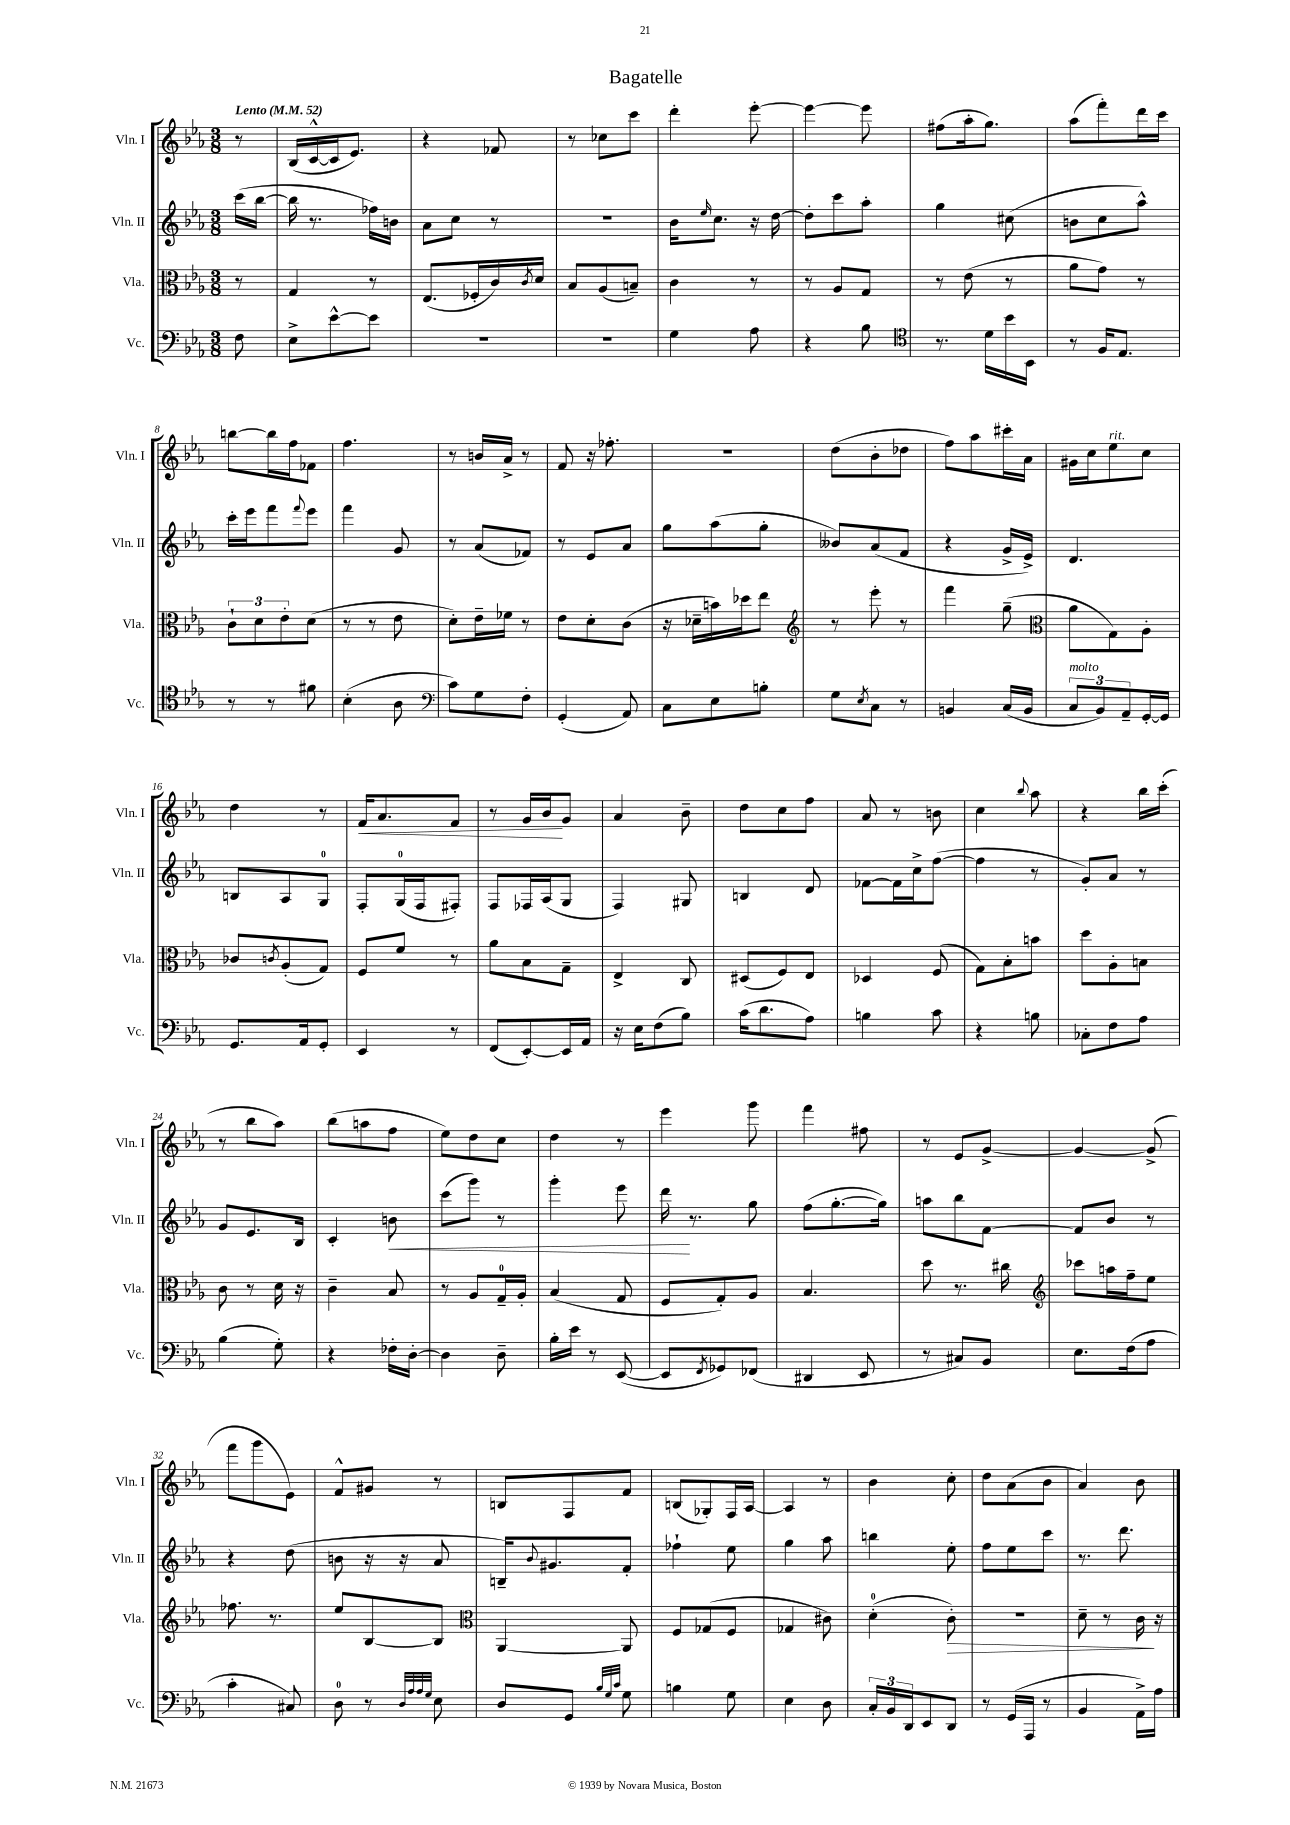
\header { title = "Bagatelle" }
<<
\new StaffGroup <<
\new Staff = "s0" \with { instrumentName = "Vln. I" shortInstrumentName = "Vln. I" } {
    \clef treble \key ees \major \numericTimeSignature \time 3/8 \partial 8 \tempo "Lento" 4 = 52
    r8 |
    bes16( c'16~-^ c'16 ees'8.) |
    r4 fes'8 |
    r8 ces''8 c'''8 |
    d'''4-. ees'''8~-. |
    ees'''4~ ees'''8 |
    fis''8( aes''16-. g''8.) |
    aes''8( f'''8-.) d'''16 c'''16 |
    b''8~ b''16 f''16 fes'8 |
    f''4. |
    r8 b'16 aes'16-> r8 |
    f'8 r16 fes''8.-. |
    R4. |
    d''8( bes'8-. des''8 |
    f''8) aes''8 cis'''16-. aes'16 |
    gis'16 c''16 ees''8^\markup { \italic "rit." } c''8 |
    d''4 r8 |
    f'16\< aes'8. f'8 |
    r8 g'16 bes'16\! g'8 |
    aes'4 bes'8-- |
    d''8 c''8 f''8 |
    aes'8 r8 b'8 |
    c''4 \appoggiatura { bes''8 } aes''8 |
    r4 bes''16 c'''16-.( |
    r8 bes''8 aes''8) |
    bes''8( a''8 f''8 |
    ees''8) d''8 c''8 |
    d''4 r8 |
    ees'''4 g'''8 |
    f'''4 fis''8 |
    r8 ees'8 g'8~-> |
    g'4~ g'8->( |
    f'''8 g'''8 ees'8) |
    f'8-^ gis'8 r8 |
    b8 f8 f'8 |
    b8( ges8-.) f16 aes16~ |
    aes4 r8 |
    bes'4 c''8-. |
    d''8 aes'8( bes'8 |
    aes'4) bes'8 \bar "|." |
}
\new Staff = "s1" \with { instrumentName = "Vln. II" shortInstrumentName = "Vln. II" } {
    \clef treble \key ees \major \numericTimeSignature \time 3/8 \partial 8
    c'''16( bes''16~ |
    bes''16 r8. fes''16) b'16 |
    aes'8 c''8 r8 |
    R4. |
    bes'16 \grace { ees''16 } c''8. r16 d''16~ |
    d''8-. c'''8 aes''8-. |
    g''4 cis''8( |
    b'8 c''8 aes''8-^) |
    c'''16-. ees'''16 f'''8 \appoggiatura { f'''8 } ees'''8 |
    f'''4 g'8 |
    r8 aes'8( fes'8) |
    r8 ees'8 aes'8 |
    g''8 aes''8( g''8-. |
    beses'8) aes'8( f'8 |
    r4 g'16-> ees'16->) |
    d'4. |
    b8 aes8 g8-0 |
    f8-. g16-0( f16 fis8-.) |
    f8 fes16 aes16( g8 |
    f4) gis8 |
    b4 d'8 |
    fes'8~ fes'16 c''16-> f''8~( |
    f''4 r8 |
    g'8-.) aes'8 r8 |
    g'8 ees'8. bes16 |
    c'4-. b'8\< |
    c'''8( g'''8) r8 |
    g'''4-. ees'''8 |
    d'''16\! r8. g''8 |
    f''8( g''8.~-. g''16) |
    a''8 bes''8 f'8~ |
    f'8 bes'8 r8 |
    r4 d''8( |
    b'8 r16 r16 aes'8 |
    b16--) \appoggiatura { bes'8 } gis'8. f'8-. |
    fes''4-! ees''8 |
    g''4 aes''8 |
    b''4 ees''8-. |
    f''8 ees''8 c'''8 |
    r8. d'''8. \bar "|." |
}
\new Staff = "s2" \with { instrumentName = "Vla." shortInstrumentName = "Vla." } {
    \clef alto \key ees \major \numericTimeSignature \time 3/8 \partial 8
    r8 |
    g4 r8 |
    ees8.( fes16-. c'16) \acciaccatura { c'8 } d'16 |
    bes8 aes8( b8--) |
    c'4 r8 |
    r8 aes8 g8 |
    r8 ees'8( r8 |
    aes'8 g'8) r8 |
    \tuplet 3/2 { c'8-! d'8 ees'8-. } d'8( |
    r8 r8 ees'8 |
    d'8-.) ees'16-- fes'16 r8 |
    ees'8 d'8-. c'8( |
    r16 des'16-- b'16) des''16 ees''8 |
    \clef treble r8 ees'''8-. r8 |
    f'''4 g''8--( |
    \clef alto aes'8 g8) aes8-. |
    ces'8 \acciaccatura { c'8 } aes8-.( g8) |
    f8 f'8 r8 |
    aes'8 bes8 g8-- |
    ees4-> c8 |
    dis8( f8) ees8 |
    des4 f8( |
    g8) bes8-. b'8 |
    d''8 aes8-. b8 |
    c'8 r8 d'16 r16 |
    c'4-- bes8 |
    r8 aes8 g16-0-- aes16-. |
    bes4( g8 |
    f8 g8-.) aes8 |
    bes4. |
    d''8 r8. cis''16 |
    \clef treble ces'''8 a''16 f''16-- ees''8 |
    fes''8. r8. |
    ees''8 bes8~ bes8 |
    \clef alto aes,4~ aes,8 |
    f8 ges8( f8 |
    ges4 cis'8) |
    d'4-0-.( c'8-.\>) |
    R4. |
    d'8-- r8 c'16\! r16 \bar "|." |
}
\new Staff = "s3" \with { instrumentName = "Vc." shortInstrumentName = "Vc." } {
    \clef bass \key ees \major \numericTimeSignature \time 3/8 \partial 8
    f8 |
    ees8-> ees'8~-^ ees'8 |
    R4. |
    R4. |
    g4 aes8 |
    r4 bes8 |
    \clef tenor r8. d'16 bes'16 bes,16 |
    r8 f16 ees8. |
    r8 r8 fis'8 |
    bes4-.( aes8 |
    \clef bass c'8) g8 f8-. |
    g,4-.( aes,8) |
    c8 ees8 b8-. |
    g8 \acciaccatura { ees8 } c8 r8 |
    b,4 c16( b,16 |
    \tuplet 3/2 { c8^\markup { \italic "molto" } bes,8) aes,8-- } g,16~-. g,16 |
    g,8. aes,16 g,8-. |
    ees,4 r8 |
    f,8( ees,8~-.) ees,16 aes,16 |
    r16 ees16 f8( bes8) |
    c'16( d'8. aes8) |
    b4 c'8 |
    r4 b8 |
    ces8-. f8 aes8 |
    bes4( g8-.) |
    r4 fes16-. d16~-. |
    d4 d8-- |
    bes16-. ees'16 r8 ees,8~( |
    ees,8 \acciaccatura { f,8 } ges,8) fes,8( |
    dis,4 ees,8 |
    r8 cis8) bes,8 |
    ees8. f16( aes8 |
    c'4-. cis8) |
    d8-0 r8 \grace { d32 aes32 aes32 g32 } ees8 |
    d8 g,8 \grace { bes32 g32 c'32 } g8 |
    b4 g8 |
    ees4 d8 |
    \tuplet 3/2 { c16-. bes,16 d,16 } ees,8 d,8 |
    r8 g,16( aes,,16 r8 |
    bes,4 aes,16->) aes16 \bar "|." |
}
>>
>>
